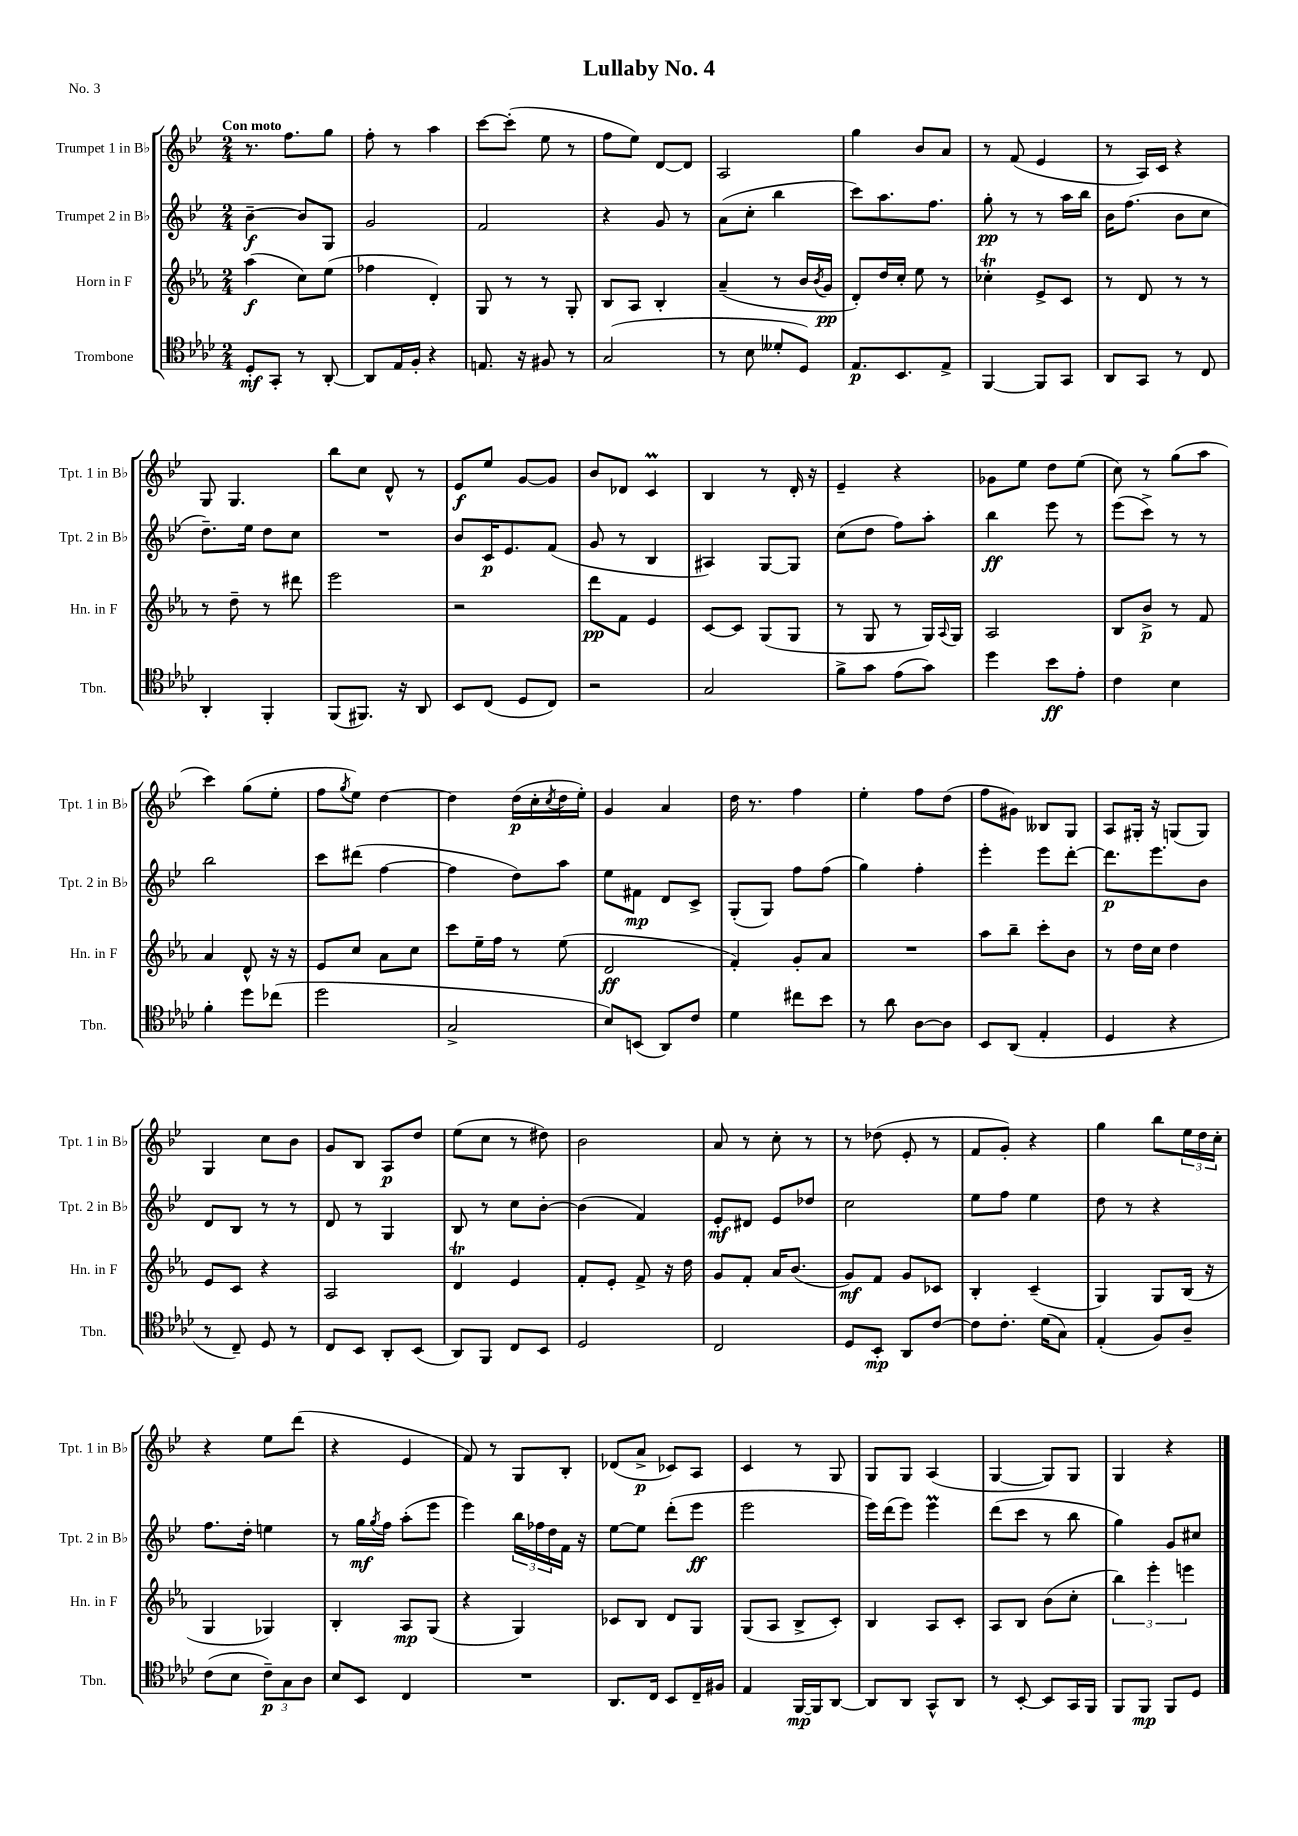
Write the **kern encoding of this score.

**kern	**kern	**kern	**kern
*staff4	*staff3	*staff2	*staff1
*clefC4	*clefG2	*clefG2	*clefG2
*k[b-e-a-d-]	*k[b-e-a-]	*k[b-e-]	*k[b-e-]
*M2/4	*M2/4	*M2/4	*M2/4
8D-'	(4aa-	[4b-~	8.r
8GG'	.	.	.
.	.	.	8.ff
8r	8cc)	8b-]	.
[8AA-'	(8ee-	8G	8gg
=	=	=	=
8AA-]	4ff-	2g	8ff'
16E-	.	.	8r
16F'	.	.	.
4r	4d')	.	4aa
=	=	=	=
8.E	8G	2f	[8ccc
.	8r	.	(8ccc']
16r	.	.	.
8F#	8r	.	8ee-
8r	8G'	.	8r
=	=	=	=
(2G	8B-	4r	8ff
.	8A-	.	8ee-)
.	4B-'	8g	[8d
.	.	8r	8d]
=	=	=	=
8r	(4a-~	(8a	2A
8B-	.	8cc'	.
8d--'	8r	4bb-	.
8D-)	16b-	.	.
.	8qb-	.	.
.	16g	.	.
=	=	=	=
8.E-	8d')	8ccc)	4gg
.	16dd	8.aa	.
8.BB-	16cc'	.	.
.	8ee-	.	8b-
.	.	8.ff	.
8E-^	8r	.	8a
=	=	=	=
[4FF	4cc-'	8gg'	8r
.	.	8r	(8f
8FF]	8e-^	8r	4e-
8GG	8c	16aa	.
.	.	16bb-	.
=	=	=	=
8AA-	8r	16b-	8r
.	.	(8.ff	.
8GG	8d	.	16A)
.	.	.	16c
8r	8r	8b-	4r
8C	8r	8cc	.
=	=	=	=
4AA-'	8r	8.dd~)	8G
.	8dd~	.	4.G
.	.	16ee-	.
4FF'	8r	8dd	.
.	8ddd#	8cc	.
=	=	=	=
(8FF	2eee-	2r	8bb-
8.FF#)	.	.	8cc
.	.	.	8d^^
16r	.	.	.
8AA-	.	.	8r
=	=	=	=
8BB-	2r	8b-	8e-
(8C	.	16c	8ee-
.	.	8.e-	.
8D-	.	.	[8g
8C)	.	(8f	8g]
=	=	=	=
2r	8ddd	8g	8b-
.	8f	8r	8d-
.	4e-	4B-	4c
=	=	=	=
2G	[8c	4A#)	4B-
.	8c]	.	.
.	(8G	[8G	8r
.	8G	8G]	16d'
.	.	.	16r
=	=	=	=
8f^	8r	(8cc	4e-~
8g	8G	8dd	.
(8e-	8r	8ff)	4r
8g)	16G)	8aa'	.
.	8qqA-	.	.
.	16G	.	.
=	=	=	=
4dd-	2A-	4bb-	8g-
.	.	.	8ee-
8b-	.	8eee-	8dd
8e-'	.	8r	(8ee-
=	=	=	=
4c	8B-	(8eee-	8cc)
.	8b-^	8ccc^)	8r
4B-	8r	8r	(8gg
.	8f	8r	8aa
=	=	=	=
4f'	4a-	2bb-	4ccc)
8dd-	8d^^	.	(8gg
(8cc-	16r	.	8ee-'
.	16r	.	.
=	=	=	=
2dd-	8e-	8ccc	8ff
.	.	.	8qgg
.	8cc	(8ddd#	8ee-)
.	8a-	[4ff	[4dd
.	8cc	.	.
=	=	=	=
2G^	8ccc	4ff]	4dd]
.	16ee-~	.	.
.	16ff	.	.
.	8r	8dd)	(16dd
.	.	.	16cc'
.	.	.	8qcc
.	(8ee-	8aa	16dd
.	.	.	16ee-')
=	=	=	=
8B-)	2d	8ee-	4g
(8BB	.	8f#	.
8AA-)	.	8d	4a
8c	.	8c^	.
=	=	=	=
4d-	4f')	(8G'	16dd
.	.	.	8.r
.	.	8G)	.
8cc#	8g'	8ff	4ff
8b-	8a-	(8ff	.
=	=	=	=
8r	2r	4gg)	4ee-'
8a-	.	.	.
[8A-	.	4ff'	8ff
8A-]	.	.	(8dd
=	=	=	=
8BB-	8aa-	4eee-'	8ff
(8AA-	8bb-~	.	8g#)
4E-'	8ccc'	8eee-	8B--
.	8b-	[8ddd'	8G
=	=	=	=
4D-	8r	8.ddd]	8A
.	16dd	.	16G#'
.	16cc	8.eee-	16r
4r	4dd	.	(8G
.	.	8b-	8G)
=	=	=	=
8r	8e-	8d	4G
8C~)	8c	8B-	.
8D-	4r	8r	8cc
8r	.	8r	8b-
=	=	=	=
8C	2A-	8d	8g
8BB-	.	8r	8B-
8AA-'	.	4G	8A
(8BB-	.	.	8dd
=	=	=	=
8AA-)	4d	8B-	(8ee-
8FF	.	8r	8cc
8C	4e-	8cc	8r
8BB-	.	[8b-'	8dd#)
=	=	=	=
2D-	8f'	(4b-]	2b-
.	8e-'	.	.
.	8f^	4f)	.
.	16r	.	.
.	16dd	.	.
=	=	=	=
2C	8g	8e-'	8a
.	8f'	8d#	8r
.	16a-	8e-	8cc'
.	(8.b-	.	.
.	.	8dd-	8r
=	=	=	=
8D-	8g)	2cc	8r
8BB-'	8f	.	(8dd-
8AA-	8g	.	8e-'
[8c	8c-	.	8r
=	=	=	=
8c]	4B-'	8ee-	8f
8.c'	.	8ff	8g')
.	(4c~	4ee-	4r
(16d-	.	.	.
8G)	.	.	.
=	=	=	=
(4E-'	4G)	8dd	4gg
.	.	8r	.
8F)	8G	4r	8bb-
8A-~	(16B-	.	24ee-
.	.	.	24dd
.	16r	.	.
.	.	.	24cc'
=	=	=	=
(8c	4G	8.ff	4r
8B-	.	.	.
.	.	16dd'	.
12c~)	4G-)	4ee	8ee-
12G	.	.	.
.	.	.	(8ddd
12A-	.	.	.
=	=	=	=
8B-	4B-'	8r	4r
8BB-	.	16gg	.
.	.	8qgg	.
.	.	16ff	.
4C	8A-	(8aa'	4e-
.	(8G	8eee-	.
=	=	=	=
2r	4r	4eee-)	8f)
.	.	.	8r
.	4G)	24bb-	8G
.	.	24ff-	.
.	.	24dd	.
.	.	16f	8B-'
.	.	16r	.
=	=	=	=
8.AA-	8c-	[8ee-	(8d-
.	8B-	8ee-]	8a^
16C	.	.	.
8BB-	8d	(8ddd'	8c-)
16C~	8G	8eee-	8A
16F#	.	.	.
=	=	=	=
4E-	(8G	2eee-	4c
.	8A-	.	.
[16FF	8B-^	.	8r
16FF]	.	.	.
[8AA-	8c')	.	8G
=	=	=	=
8AA-]	4B-	16eee-)	8G
.	.	(16ddd	.
8AA-	.	8eee-)	8G
8GG^^	8A-	4eee-	(4A
8AA-	8c'	.	.
=	=	=	=
8r	8A-	(8ddd	[4G
[8BB-'	8B-	8ccc	.
8BB-]	(8b-	8r	8G])
16GG	8cc'	8bb-	8G
16FF	.	.	.
=	=	=	=
8FF	6bb-)	4gg)	4G
8FF	.	.	.
.	6eee-'	.	.
8FF	.	8g	4r
.	6eee	.	.
8D-	.	8cc#	.
==	==	==	==
*-	*-	*-	*-
